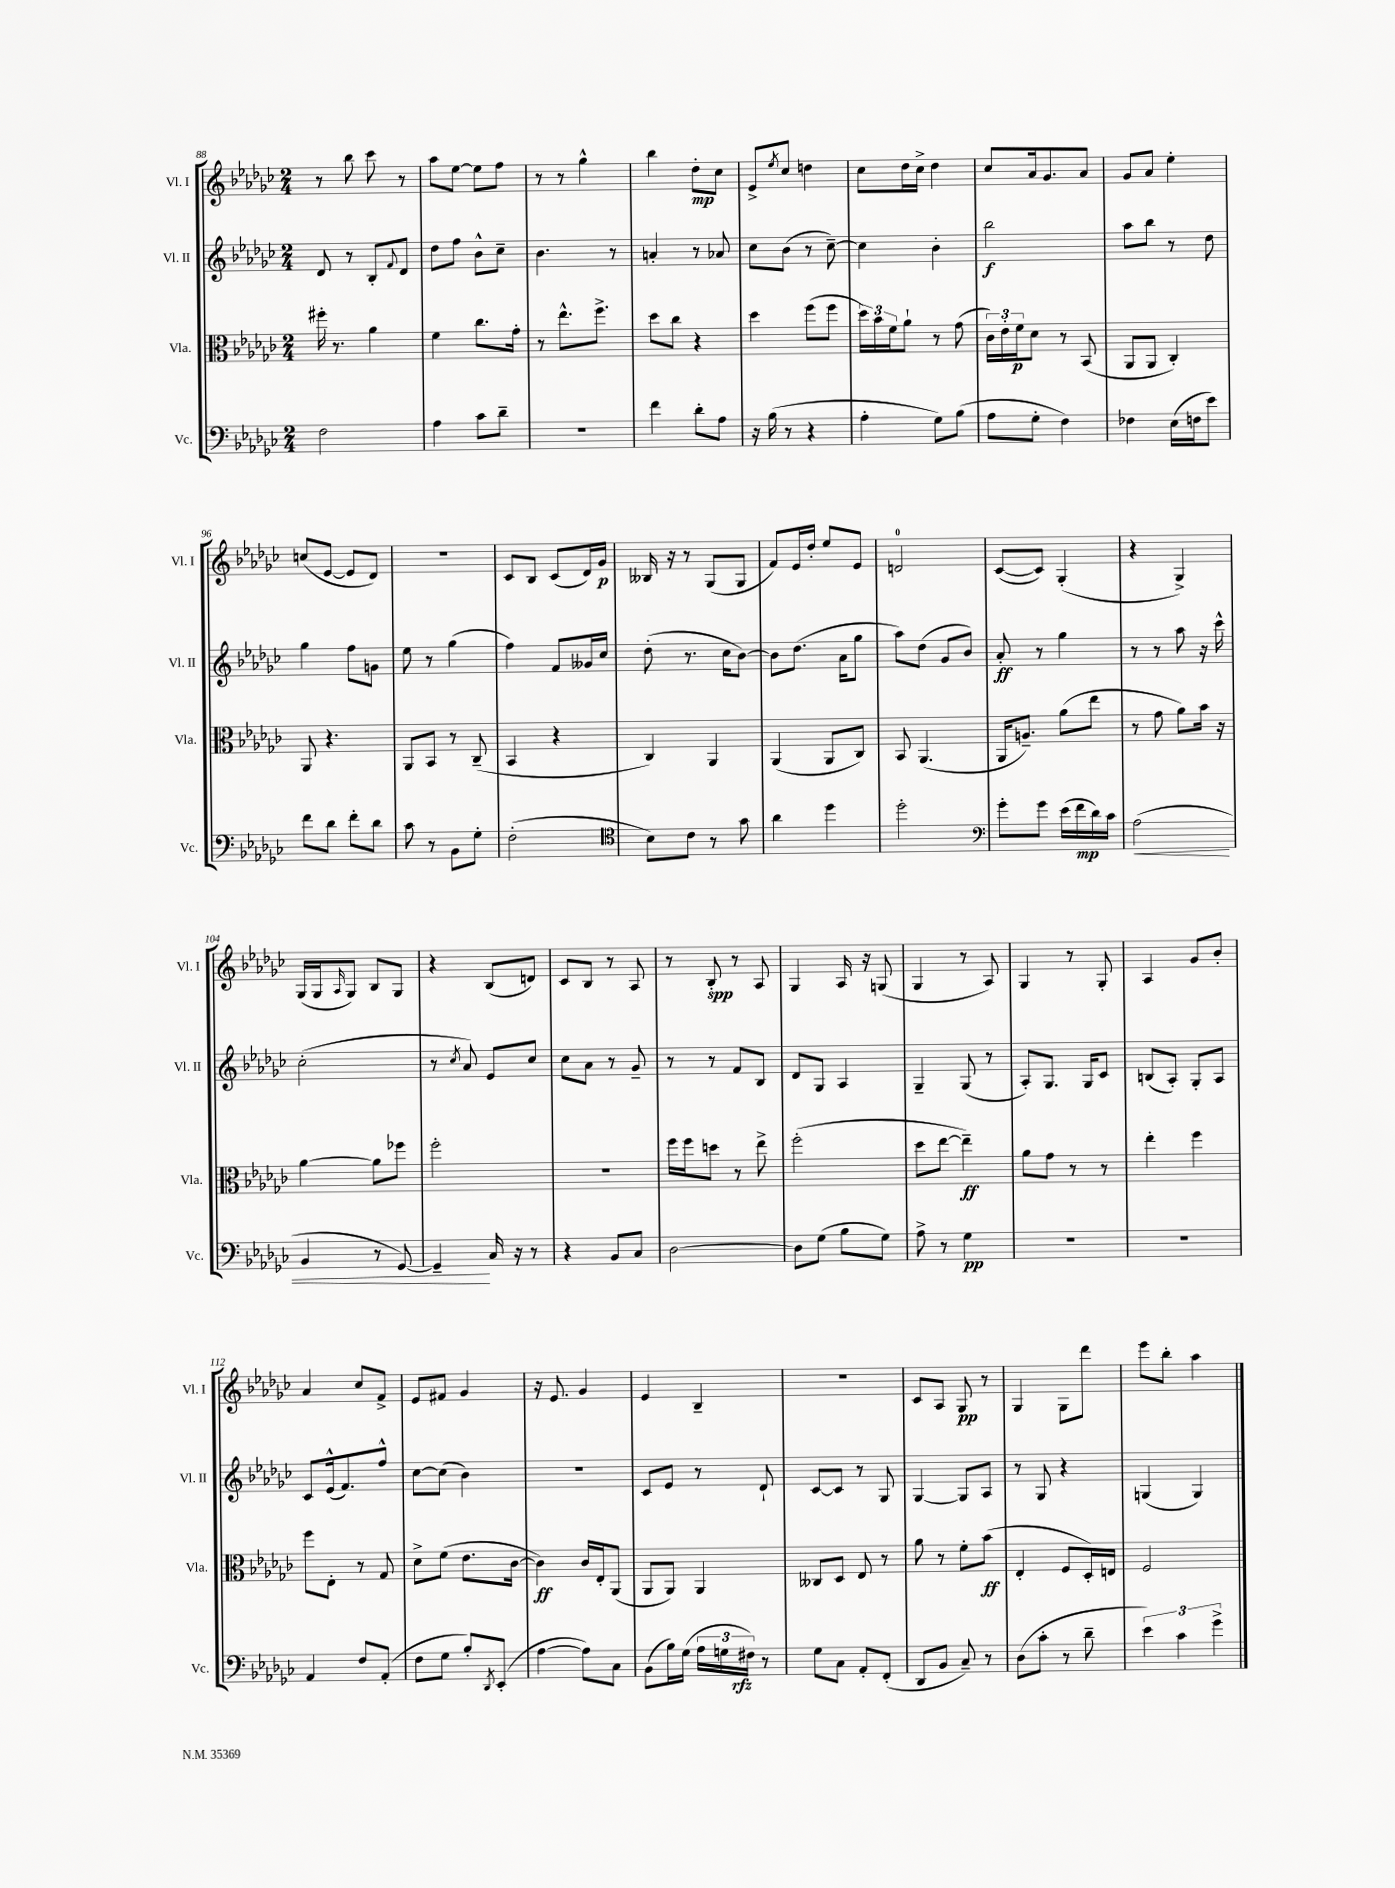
<<
\new StaffGroup <<
\new Staff = "s0" \with { instrumentName = "Vl. I" shortInstrumentName = "Vl. I" } {
    \clef treble \key ges \major \numericTimeSignature \time 2/4
    r8 bes''8 ces'''8 r8 |
    aes''8 ees''8~ ees''8 f''8 |
    r8 r8 ges''4-^ |
    bes''4 des''8-.\mp ces''8 |
    ees'8-> \acciaccatura { ees''8 } ces''8 d''4 |
    ces''8 des''16 ces''16-> des''4 |
    ces''8 aes'16 ges'8. aes'8 |
    ges'8 aes'8 ees''4-. |
    c''8( ees'8~ ees'8 des'8) |
    R2 |
    ces'8 bes8 ces'8( des'16) ges'16\p |
    beses16 r16 r8 ges8( ges8 |
    f'8) ees'16 des''16-. ees''8 ees'8 |
    d'2-0 |
    ces'8~( ces'8) ges4-.( |
    r4 ges4->) |
    ges16( ges16 \grace { aes16 } ges8) bes8 ges8 |
    r4 bes8( d'8) |
    ces'8 bes8 r8 aes8 |
    r8 bes8-.\spp r8 aes8 |
    ges4 aes16 r16 g8( |
    ges4 r8 aes8) |
    ges4 r8 ges8-. |
    aes4 ges'8 bes'8-. |
    aes'4 ces''8 f'8-> |
    ees'8 fis'8 ges'4 |
    r16 ees'8. ges'4 |
    ees'4 bes4-- |
    r2 |
    ces'8 aes8 ges8\pp r8 |
    ges4 ges8 des'''8 |
    ees'''8 bes''8-. aes''4 \bar "|." |
}
\new Staff = "s1" \with { instrumentName = "Vl. II" shortInstrumentName = "Vl. II" } {
    \clef treble \key ges \major \numericTimeSignature \time 2/4
    des'8 r8 bes8-. \appoggiatura { f'8 } des'8 |
    des''8 f''8 bes'8-^ ces''8-- |
    bes'4. r8 |
    a'4-. r8 aes'8 |
    ces''8 bes'8( r8 ces''8~--) |
    ces''4 bes'4-. |
    bes''2\f |
    aes''8 bes''8 r8 des''8 |
    ges''4 f''8 g'8 |
    ees''8 r8 ges''4( |
    f''4) f'8 geses'16 ces''16 |
    des''8-.( r8. ces''16 bes'8~) |
    bes'8 des''8.( aes'16 ges''8 |
    aes''8) des''8( ges'8 bes'8) |
    aes'8-.\ff r8 ges''4 |
    r8 r8 aes''8 r16 ces'''16-^ |
    ces''2-.( |
    r8 \acciaccatura { ces''8 } aes'8) ees'8 ces''8 |
    ces''8 aes'8 r8 ges'8-- |
    r8 r8 f'8 bes8 |
    des'8 ges8 aes4 |
    ges4-- ges8( r8 |
    aes8-.) ges8. ges16 ces'8 |
    b8( aes8-.) ges8-. aes8 |
    ces'8 ees'16-^( f'8.) f''8-^ |
    ces''8~ ces''8( bes'4) |
    r2 |
    ces'8 ees'8 r8 des'8-! |
    ces'8~ ces'8 r8 ges8 |
    ges4~ ges8 aes8 |
    r8 ges8 r4 |
    g4( g4) \bar "|." |
}
\new Staff = "s2" \with { instrumentName = "Vla." shortInstrumentName = "Vla." } {
    \clef alto \key ges \major \numericTimeSignature \time 2/4
    fis''16-. r8. aes'4 |
    f'4 ces''8. ges'16-. |
    r8 ees''8.-^ f''8.-> |
    des''8 ces''8 r4 |
    des''4 f''8( f''8 |
    \tuplet 3/2 { des''16) bes'16 f'16 } aes'8-! r8 ges'8( |
    \tuplet 3/2 { ces'16) ees'16-. f'16\p } des'8 r8 bes,8( |
    aes,8 aes,8 ces4-.) |
    aes,8 r4. |
    aes,8 bes,8 r8 ces8--( |
    bes,4 r4 |
    ces4) aes,4 |
    aes,4( aes,8 ces8) |
    bes,8 aes,4.( |
    aes,16 a8.--) aes'8( ees''8 |
    r8 ges'8 aes'8) bes'16 r16 |
    aes'4~ aes'8 fes''8 |
    f''2-. |
    R2 |
    f''16 f''16 d''8 r8 ees''8-> |
    f''2-.( |
    des''8 ees''8~ ees''4--\ff) |
    aes'8 ges'8 r8 r8 |
    ees''4-. f''4 |
    f''8 ees8-. r8 ges8 |
    des'8-> f'8( ees'8. ces'16~ |
    ces'4\ff) ces'16 ees16-. aes,8( |
    aes,8 aes,8) aes,4 |
    ceses8 des8 ees8 r8 |
    aes'8 r8 f'8-. bes'8\ff( |
    ees4-. f8 des16-.) e16 |
    f2 \bar "|." |
}
\new Staff = "s3" \with { instrumentName = "Vc." shortInstrumentName = "Vc." } {
    \clef bass \key ges \major \numericTimeSignature \time 2/4
    f2 |
    aes4 ces'8 des'8-- |
    R2 |
    f'4 des'8-. aes8 |
    r16 bes16( r8 r4 |
    aes4-. ges8) bes8( |
    aes8 ges8-. f4) |
    fes4 ees16( f16 ees'8) |
    f'8 des'8 f'8-. des'8 |
    ces'8 r8 bes,8 ges8-. |
    f2-.( |
    \clef tenor bes8) ces'8 r8 ges'8 |
    aes'4 des''4 |
    des''2-. |
    \clef bass ges'8-. ges'8 ees'16( f'16\mp des'16) ces'16 |
    aes2\<( |
    bes,4 r8 ges,8~) |
    ges,4--\! ces16 r16 r8 |
    r4 bes,8 ces8 |
    des2~ |
    des8 ges8( bes8 ges8) |
    aes8-> r8 ges4\pp |
    r2 |
    R2 |
    aes,4 f8 aes,8-.( |
    f8 ges8 bes8-.) \acciaccatura { des,8 } ees,8-.( |
    aes4~ aes8) ces8 |
    bes,8( bes16) ges16( \tuplet 3/2 { aes16 g16 fis16\rfz) } r8 |
    ges8 ces8 aes,8-. f,8-.( |
    des,8 bes,8 ces8--) r8 |
    des8( ces'8-. r8 des'8-- |
    \tuplet 3/2 { ees'4) ces'4 ges'4-> } \bar "|." |
}
>>
>>
\layout { \context { \Score currentBarNumber = #88 } }
